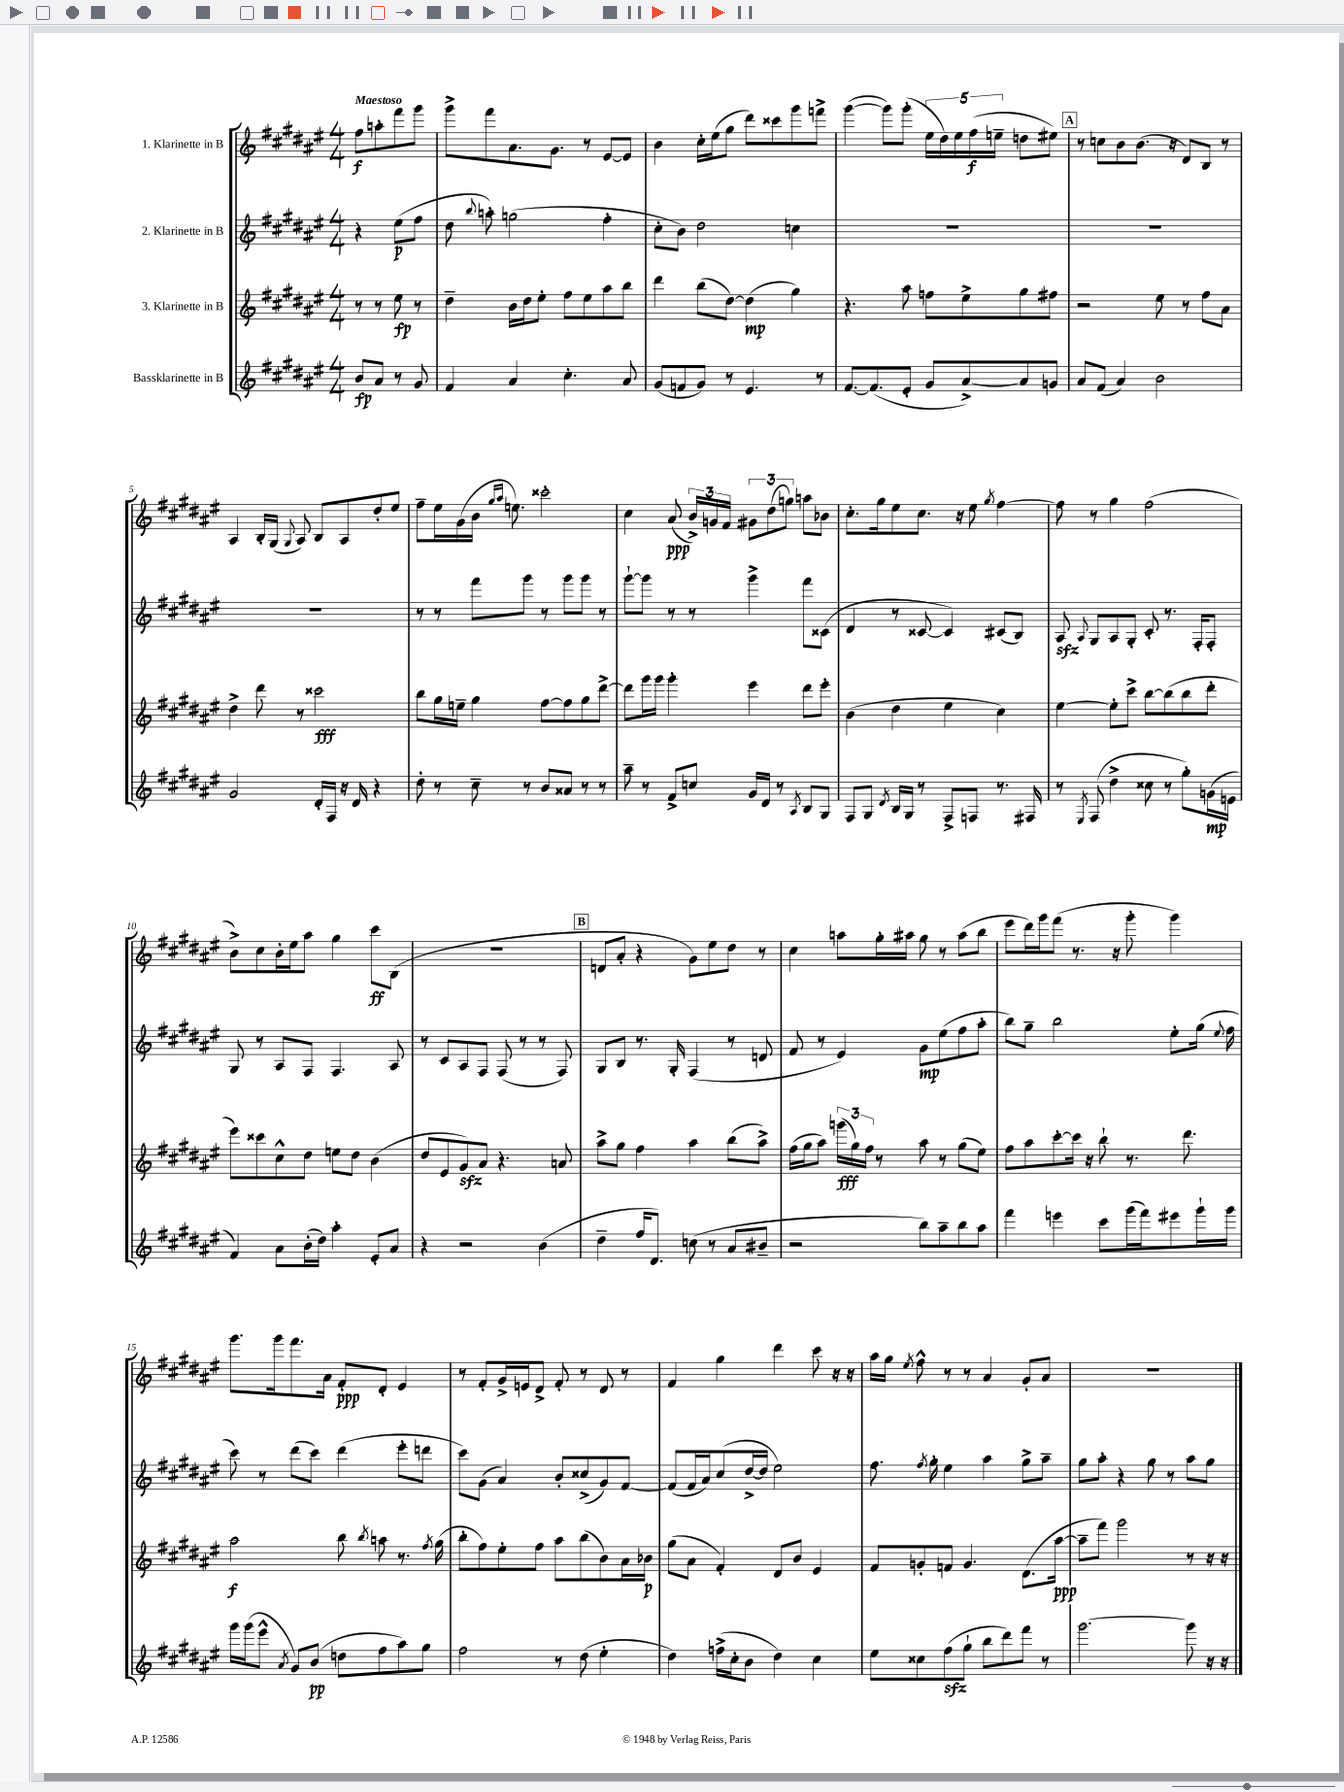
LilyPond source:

<<
\new StaffGroup <<
\new Staff = "s0" \with { instrumentName = "1. Klarinette in B" } {
    \clef treble \key fis \major \numericTimeSignature \time 4/4 \partial 2 \tempo "Maestoso"
    \autoBeamOff fis''8[\f a''8-. fis'''8 gis'''8] |
    gis'''8[-> fis'''8 ais'8. gis'8.] r8 eis'8[~ eis'8] |
    b'4 cis''16[-. eis''16( gis''8] dis'''8[) cisis'''8 gis'''8 f'''8]-> |
    gis'''4~( gis'''8[) gis'''8]-.( \tuplet 5/4 { eis''16[ dis''16) eis''16 fis''16\f( e''16]-- } d''8[ eis''8]) |
    \mark \markup { \box "A" } r8 c''8[ b'8 b'8.]( r16 dis'8[) b8] r8 |
    ais4 b16[-. gis16]( \appoggiatura { gis8 } ais8) b8[ ais8 dis''8-. eis''8] |
    fis''8[-- eis''16 gis'16( b'16] \grace { gis''16[ ais''16] } e''8.) cisis'''2-. |
    cis''4 ais'8\ppp( \tuplet 3/2 { b'16[->) g'16 fis'16] } \tuplet 3/2 { gis'8[ dis''8( g''8]) } a''8[ bes'8] |
    cis''8.[-. gis''16 eis''8 cis''8.] r16 eis''8 \acciaccatura { gis''8 } fis''4~ |
    fis''8 r8 gis''4 fis''2( |
    b'8[->) cis''8 b'16-. eis''16 ais''8] gis''4 cis'''8[\ff b8]( |
    R1 |
    \mark \markup { \box "B" } d'8[ ais'8]-. r4 gis'8[) eis''8 dis''8] r8 |
    cis''4 a''8[ gis''16-. ais''16] gis''8 r8 ais''8[( b''8] |
    eis'''8[ dis'''16) gis'''16 fis'''8]( r8. r16 gis'''8-. gis'''4) |
    gis'''8.[ gis'''16 fis'''8. ais'16] fis'8[-.\ppp dis'8]-. eis'4 |
    r8 fis'8[-. gis'16-> e'16 dis'8]-> fis'8-. r8 dis'8 r8 |
    fis'4 gis''4 dis'''4 cis'''8 r16 r16 |
    ais''16[ gis''16] \acciaccatura { eis''8 } fis''8-^ r8 r8 ais'4 gis'8[-. ais'8] |
    R1 \bar "|." |
}
\new Staff = "s1" \with { instrumentName = "2. Klarinette in B" } {
    \clef treble \key fis \major \numericTimeSignature \time 4/4 \partial 2
    \autoBeamOff r4 eis''8[\p( fis''8] |
    dis''8 \appoggiatura { b''8 } a''8-.) g''2( fis''4-. |
    cis''8[-. b'8]) dis''2 c''4 |
    R1 |
    \mark \markup { \box "A" } R1 |
    R1 |
    r8 r8 fis'''8[ gis'''8] r8 gis'''8[ gis'''8] r8 |
    gis'''8[~-! gis'''8] r8 r8 gis'''4-> fis'''8[ cisis'8]( |
    dis'4 r8 cisis'8~ cisis'4) cis'8[( b8]) |
    ais8\sfz \appoggiatura { ais8 } gis8[ ais8 gis8]-. cis'8-. r8. fis16[-. fis8]-. |
    gis8 r8 ais8[ fis8] fis4. ais8 |
    r8 cis'8[ ais8 fis8] fis8( r8 r8 fis8) |
    \mark \markup { \box "B" } gis8[ b8] r8. gis16-. fis4( r8 d'8 |
    fis'8 r8 eis'4) gis'8[\mp eis''8( fis''8 ais''8]-. |
    b''8[) gis''8]-- b''2 eis''8[-. gis''16]( \appoggiatura { eis''8 } fis''16 |
    cis'''8) r8 dis'''8[( cis'''8]) dis'''4( eis'''8[-. d'''8] |
    cis'''8[) gis'8]( ais'4) b'8[-. cisis''8->( gis'8) fis'8]~ |
    fis'8[( fis'16 ais'16) cis''8( dis''16~-> dis''16] eis''2) |
    fis''8. \acciaccatura { fis''8 } gis''16-. eis''4 ais''4 gis''8[-> ais''8]-- |
    gis''8[ ais''8]-. r4 gis''8 r8 ais''8[ gis''8] \bar "|." |
}
\new Staff = "s2" \with { instrumentName = "3. Klarinette in B" } {
    \clef treble \key fis \major \numericTimeSignature \time 4/4 \partial 2
    \autoBeamOff r8 r8 eis''8\fp r8 |
    dis''4-- b'16[ dis''16 eis''8]-. fis''8[ eis''8 ais''8 b''8] |
    dis'''4 b''8[( dis''8]~) dis''4\mp( gis''4) |
    r4. ais''8 f''8[ eis''8-> gis''8 fis''8] |
    \mark \markup { \box "A" } r2 eis''8 r8 fis''8[ ais'8] |
    dis''4-> dis'''8 r8 cisis'''2\fff |
    b''8[ gis''16 e''16]-- gis''4 fis''8[~ fis''8 gis''8 dis'''8]~-> |
    dis'''8[ gis'''16 gis'''16] gis'''4-. eis'''4 dis'''8[ eis'''8]-. |
    b'4( dis''4 eis''4 cis''4) |
    eis''4~ eis''8[-. cis'''8]-> b''8[~ b''8( b''8 dis'''8]-. |
    eis'''8[) cisis'''8 cis''8-^ dis''8] e''8[ dis''8] b'4( |
    dis''8[ eis'8 gis'8\sfz) ais'8] r4. a'8 |
    \mark \markup { \box "B" } ais''8[-> gis''8] fis''4 ais''4 b''8[( ais''8]->) |
    fis''16[( gis''16 ais''8]) \tuplet 3/2 { g'''16[\fff( gis''16) fis''16] } r8 ais''8 r8 gis''8[( eis''8]) |
    fis''8[ ais''8 cis'''8~-. cis'''16] r16 b''8-! r8. dis'''8. |
    ais''2\f b''8 \acciaccatura { b''8 } a''8 r8. \acciaccatura { fis''8 } gis''16( |
    b''8[-. fis''8) eis''8-. fis''8] ais''8[ b''8( b'8) ais'16 bes'16]\p |
    gis''8[( ais'8] fis'4-.) dis'8[ b'8] eis'4 |
    fis'8[ g'8-. f'8] g'4. dis'8.[( ais''16]~\ppp |
    ais''8[-- fis'''8]) gis'''2 r8 r16 r16 \bar "|." |
}
\new Staff = "s3" \with { instrumentName = "Bassklarinette in B" } {
    \clef treble \key fis \major \numericTimeSignature \time 4/4 \partial 2
    \autoBeamOff b'8[\fp ais'8] r8 gis'8 |
    fis'4 ais'4 cis''4.-. ais'8 |
    gis'8[( f'8 gis'8]) r8 eis'4. r8 |
    fis'8.[~ fis'8.( eis'8]-. gis'8[ ais'8~->) ais'8 g'8] |
    \mark \markup { \box "A" } ais'8[ fis'8]( ais'4) b'2 |
    gis'2 dis'16[-. fis16] r16 dis'16 r4 |
    dis''8-. r8 cis''8-- r8 b'8[ aisis'8] r8 r8 |
    ais''8-- r8 fis'8[-> c''8] gis'16[ dis'16] r8 \acciaccatura { ais8 } b8[ gis8] |
    fis8[ gis8] \acciaccatura { dis'8 } b16[ gis16] r8 fis8[-> f8] r8. fis16 |
    r8 \acciaccatura { eis8 } fis8( dis''4-> cisis''8 r8 gis''8[-.) g'16\mp( e'16] |
    fis'4) ais'8[ b'16-.( dis''16]) ais''4-. eis'8[-. ais'8] |
    r4 r2 b'4( |
    \mark \markup { \box "B" } dis''4-- fis''16[ dis'8.]) c''8( r8 ais'8[ bis'8]-- |
    r2 b''8[) ais''8-- b''8 ais''8] |
    fis'''4 e'''4 cis'''8[ gis'''16( fis'''16) eis'''8 gis'''16-! gis'''16] |
    gis'''16[ gis'''16( eis'''8]-^ \acciaccatura { ais'8 } gis'8[) b'8]\pp( d''8[ fis''8 ais''8) gis''8] |
    fis''2 r8 dis''8( eis''4-. |
    dis''4) f''16[->( cis''16-. b'8] dis''4) cis''4 |
    eis''8[ cisis''8 fis''8\sfz( gis''8]-! b''8[ dis'''8) fis'''8] r8 |
    gis'''2.~ gis'''8 r16 r16 \bar "|." |
}
>>
>>
